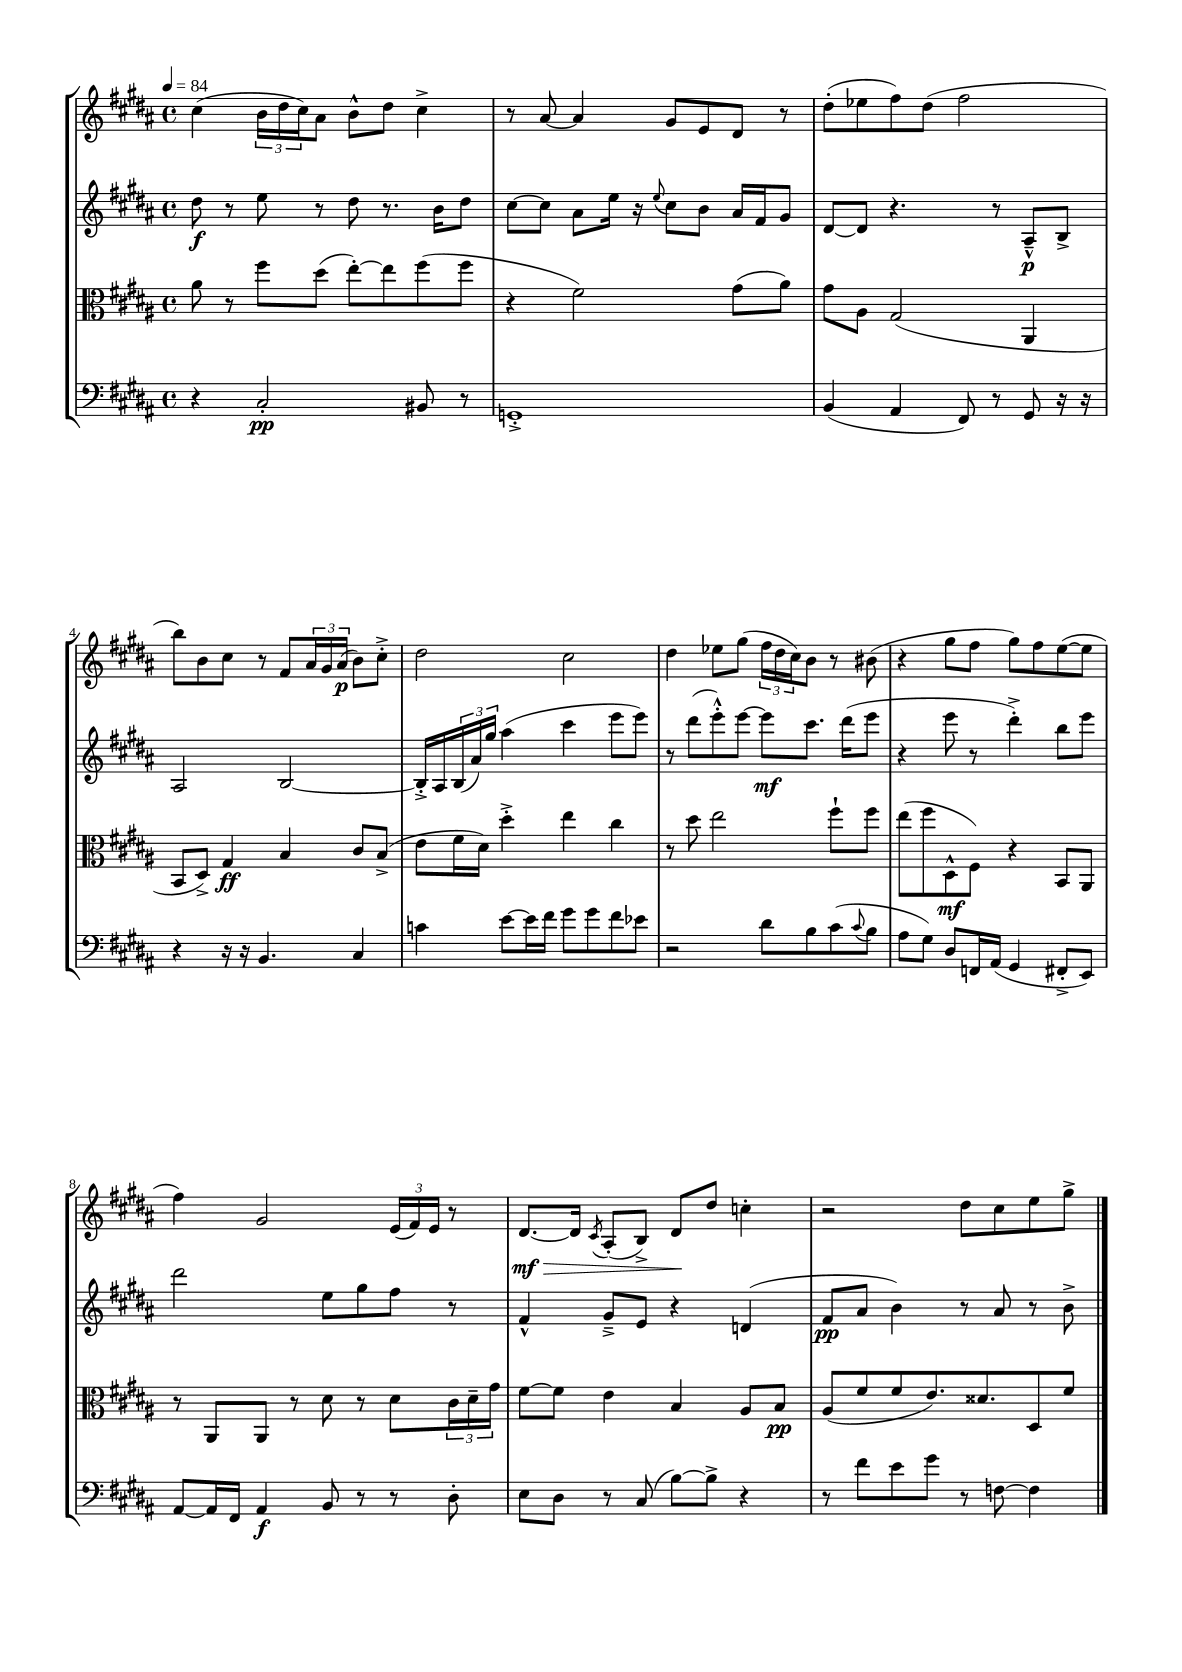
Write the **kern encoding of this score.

**kern	**kern	**kern	**kern
*staff4	*staff3	*staff2	*staff1
*clefF4	*clefC3	*clefG2	*clefG2
*k[f#c#g#d#a#]	*k[f#c#g#d#a#]	*k[f#c#g#d#a#]	*k[f#c#g#d#a#]
*M4/4	*M4/4	*M4/4	*M4/4
*met(c)	*met(c)	*met(c)	*met(c)
*MM84	*MM84	*MM84	*MM84
4r	8a#	8dd#	(4cc#
.	8r	8r	.
2C#'	8ff#	8ee	24b
.	.	.	24dd#
.	.	.	24cc#)
.	(8dd#	8r	8a#
.	[8ee')	8dd#	8b^^
.	8ee]	8.r	8dd#
8BB#	(8ff#	.	4cc#^
.	.	16b	.
8r	8ff#	8dd#	.
=	=	=	=
1GG'^	4r	[8cc#	8r
.	.	8cc#]	[8a#
.	2f#)	8a#	4a#]
.	.	16ee	.
.	.	16r	.
.	.	8qqee	.
.	.	8cc#	8g#
.	.	8b	8e
.	(8g#	16a#	8d#
.	.	16f#	.
.	8a#)	8g#	8r
=	=	=	=
(4BB	8g#	[8d#	(8dd#'
.	8A#	8d#]	8ee-
4AA#	(2G#	4.r	8ff#)
.	.	.	(8dd#
8FF#)	.	.	2ff#
8r	.	8r	.
8GG#	4AA#	8A#~^^	.
16r	.	8B^	.
16r	.	.	.
=	=	=	=
4r	8BB	2A#	8bb)
.	8D#^)	.	8b
16r	4G#	.	8cc#
16r	.	.	.
4.BB	.	.	8r
.	4B	[2B	8f#
.	.	.	24a#
.	.	.	24g#
.	.	.	(24a#
4C#	8c#	.	8b)
.	(8B^	.	8cc#'^
=	=	=	=
4c	8e	16B'^]	2dd#
.	.	16A#	.
.	16f#	(24B	.
.	.	24a#)	.
.	16d#)	.	.
.	.	24gg#	.
[8e	4dd#'^	(4aa#	.
16e]	.	.	.
16f#	.	.	.
8g#	4ee	4ccc#	2cc#
8g#	.	.	.
8f#	4cc#	8eee	.
8e-	.	8eee)	.
=	=	=	=
2r	8r	8r	4dd#
.	8dd#	(8ddd#	.
.	2ee	8eee'^^)	8ee-
.	.	[8eee	(8gg#
8d#	.	8eee]	24ff#
.	.	.	24dd#
.	.	.	24cc#)
8B	.	8.ccc#	8b
(8c#	8ff#`	.	8r
.	.	(16ddd#	.
8qqc#	.	.	.
8B	8ff#	8eee	(8b#
=	=	=	=
8A#	(8ee	4r	4r
8G#)	8ff#	.	.
8D#	8D#^^	8eee	8gg#
16FF	8F#)	8r	8ff#
(16AA#	.	.	.
4GG#	4r	4ddd#'^)	8gg#)
.	.	.	8ff#
8FF#'^	8BB	8bb	([8ee
8EE)	8AA#	8eee	8ee]
=	=	=	=
[8AA#	8r	2ddd#	4ff#)
16AA#]	8AA#	.	.
16FF#	.	.	.
4AA#	8AA#	.	2g#
.	8r	.	.
8BB	8d#	8ee	.
8r	8r	8gg#	.
8r	8d#	8ff#	(24e
.	.	.	24f#)
.	.	.	24e
8D#'	24c#	8r	8r
.	24d#~	.	.
.	24g#	.	.
=	=	=	=
8E	[8f#	4f#^^	[8.d#
8D#	8f#]	.	.
.	.	.	16d#]
.	.	.	8qc#
8r	4e	8g#~^	(8A#'
(8C#	.	8e	8B^)
[8B)	4B	4r	8d#
8B^]	.	.	8dd#
4r	8A#	(4d	4cc'
.	8B	.	.
=	=	=	=
8r	(8A#	8f#	2r
8f#	8f#	8a#	.
8e	8f#	4b)	.
8g#	8.e)	.	.
8r	.	8r	8dd#
.	8.d##	.	.
[8F	.	8a#	8cc#
4F]	8D#	8r	8ee
.	8f#	8b^	8gg#^
==	==	==	==
*-	*-	*-	*-
